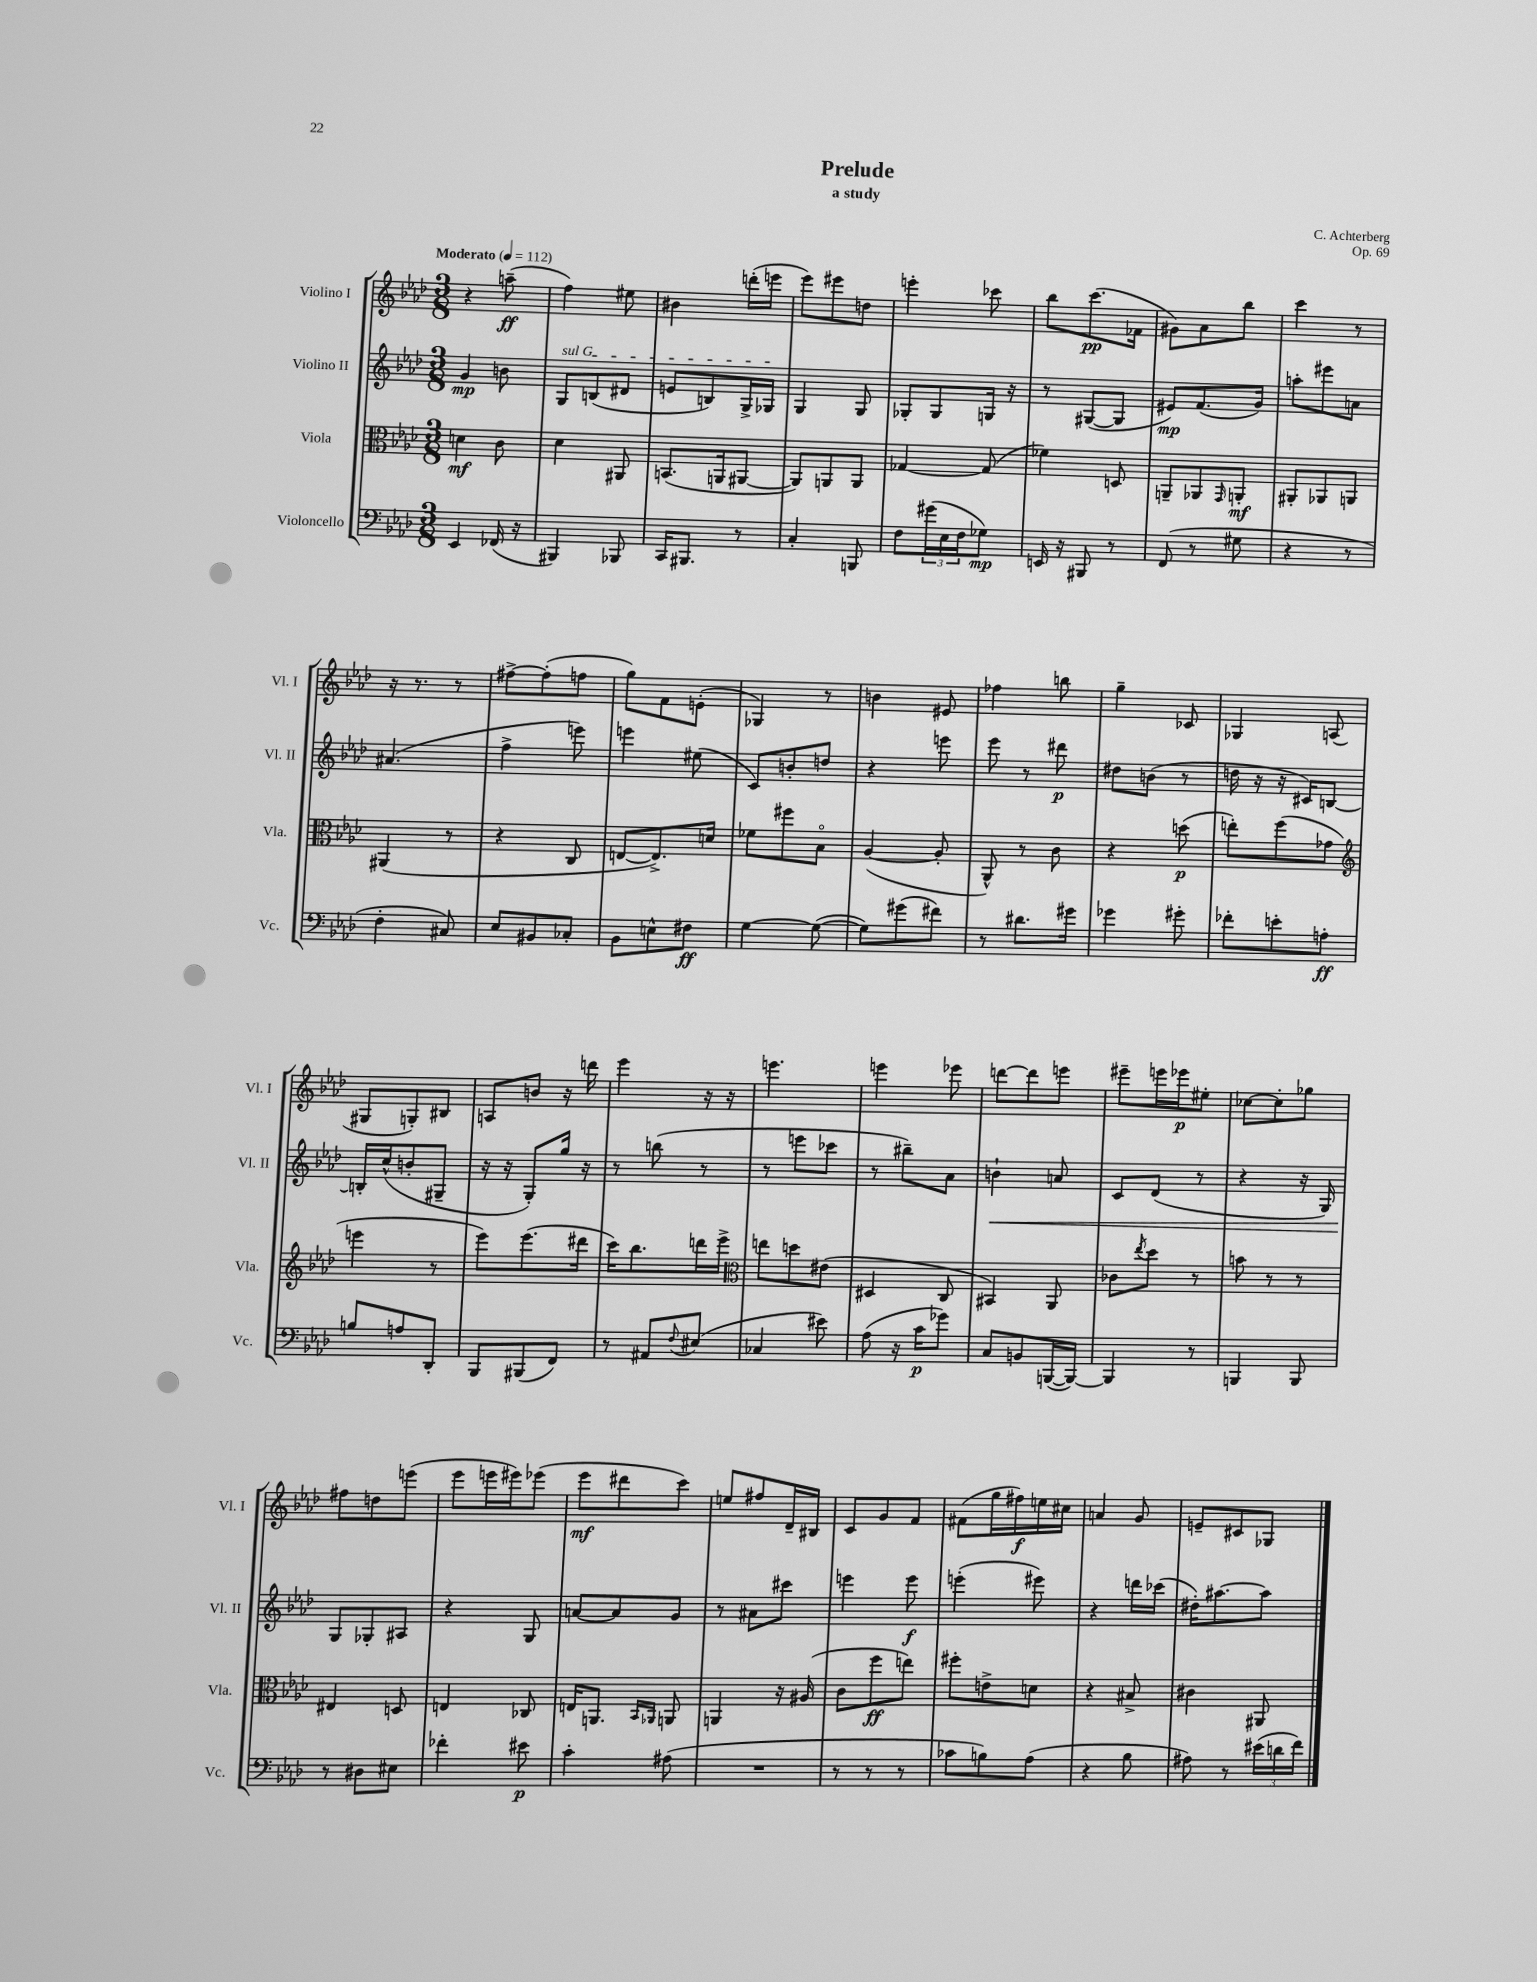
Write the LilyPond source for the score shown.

\header { title = "Prelude" composer = "C. Achterberg" subtitle = "a study" opus = "Op. 69" }
<<
\new StaffGroup <<
\new Staff = "s0" \with { instrumentName = "Violino I" shortInstrumentName = "Vl. I" } {
    \clef treble \key aes \major \numericTimeSignature \time 3/8 \tempo "Moderato" 4 = 112
    r4 a''8--\ff( |
    f''4) eis''8 |
    bis'4 d'''16-.( e'''16 |
    ees'''8) eis'''8 d''8 |
    e'''4-. ces'''8 |
    bes''8 c'''8.\pp( fes'16 |
    gis'8) aes'8 bes''8 |
    c'''4 r8 |
    r16 r8. r8 |
    fis''8~-> fis''8-.( f''8 |
    g''8) f'8 e'8-.( |
    ges4) r8 |
    b'4 eis'8 |
    fes''4 b''8 |
    g''4-- ces'8 |
    ges4 a8( |
    gis8 g8-.) bis8 |
    a8 b'8 r16 d'''16 |
    ees'''4 r16 r16 |
    e'''4. |
    e'''4 ees'''8 |
    d'''8~ d'''8 e'''8 |
    eis'''8-- e'''16 ees'''16\p eis''8-. |
    ces''8~ ces''8-. ges''8 |
    fis''8 d''8 e'''8( |
    ees'''8 e'''16 eis'''16) ees'''8( |
    ees'''8\mf dis'''8 c'''8) |
    e''8 fis''8 des'16-- bis16 |
    c'8 g'8 f'8 |
    fis'8( g''16 fis''16\f) e''16 cis''16 |
    a'4 g'8 |
    e'8-- cis'8 ges8 \bar "|." |
}
\new Staff = "s1" \with { instrumentName = "Violino II" shortInstrumentName = "Vl. II" } {
    \clef treble \key aes \major \numericTimeSignature \time 3/8
    g'4\mp b'8 |
    \once \override TextSpanner.bound-details.left.text = \markup { \italic "sul G" } g8\startTextSpan b8( dis'8 |
    e'8 b8) g16-> ges16\stopTextSpan |
    g4 g8 |
    ges8-. ges8 g16 r16 |
    r8 gis8~( gis8 |
    eis'8\mp) f'8.( g'16) |
    a''8-. eis'''8 a'8 |
    ais'4.( |
    f''4-> e'''8) |
    e'''4 eis''8( |
    c'8) b'8-. d''8 |
    r4 e'''8 |
    ees'''8 r8 dis'''8\p |
    dis''8 b'8( r8 |
    d''16 r16 r16 cis'16) b8~ |
    b16-. c''16-^( b'8-. gis8-- |
    r16 r16 g8-.) g''16 r16 |
    r8 b''8( r8 |
    r8 e'''8 ces'''8 |
    r8 bis''8--) aes'8 |
    b'4-!\< a'8 |
    c'8 des'8( r8 |
    r4 r16 g16) |
    g8\! ges8-. ais8 |
    r4 g8 |
    a'8~ a'8 g'8 |
    r8 ais'8 cis'''8 |
    e'''4 e'''8\f |
    e'''4-.( eis'''8) |
    r4 d'''16 ces'''16( |
    dis''16-.) ais''8.~ ais''8 \bar "|." |
}
\new Staff = "s2" \with { instrumentName = "Viola" shortInstrumentName = "Vla." } {
    \clef alto \key aes \major \numericTimeSignature \time 3/8
    d'4\mf c'8 |
    des'4 ais,8 |
    b,8.( a,16 ais,8~ |
    ais,8) a,8 a,8 |
    ges4~ ges8( |
    fes'4) d8 |
    a,8-- aes,8 \grace { g,16 } a,8-.\mf |
    ais,8-. aes,8 a,8 |
    ais,4( r8 |
    r4 c8 |
    e8~ e8.->) d'16 |
    fes'8 fis''8 bes8\flageolet |
    aes4~( aes8-. |
    aes,8-^) r8 c'8 |
    r4 d''8\p( |
    e''8-.) f''8( ges'8 |
    \clef treble e'''4 r8 |
    ees'''8) ees'''8.( dis'''16 |
    c'''16) bes''8. d'''16 ees'''16-> |
    \clef alto e''8 d''8 eis'8( |
    dis4 c8 |
    bis,4) aes,8 |
    ces'8 \acciaccatura { ees''8 } des''8 r8 |
    b'8 r8 r8 |
    eis4 d8 |
    e4 ces8 |
    e16 a,8. \grace { bes,16 aes,16 } a,8 |
    a,4 r16 ais16( |
    c'8 f''8\ff e''8) |
    fis''8-. e'8-> d'8 |
    r4 bis8-> |
    cis'4 ais,8 \bar "|." |
}
\new Staff = "s3" \with { instrumentName = "Violoncello" shortInstrumentName = "Vc." } {
    \clef bass \key aes \major \numericTimeSignature \time 3/8
    ees,4 fes,16( r16 |
    bis,,4) bes,,8 |
    c,16 bis,,8. r8 |
    c4-. b,,8 |
    f8 \tuplet 3/2 { gis'16( ees16 f16 } ges8\mp) |
    e,16 r16 bis,,8 r8 |
    f,8( r8 gis8 |
    r4 r8 |
    f4-. cis8) |
    ees8 bis,8 ces8-. |
    bes,8 e8-^ fis8\ff |
    g4~ g8~( |
    g8) gis'8( fis'8) |
    r8 dis'8. gis'16 |
    ges'4 gis'8-. |
    fes'8-. e'8-. a8-.\ff |
    b8 a8 des,8-. |
    bes,,8 bis,,8( f,8) |
    r8 ais,8 \appoggiatura { f8 } eis8( |
    ces4 eis'8) |
    aes8( r16 c'16\p ges'8) |
    c8 b,8 b,,16~( b,,16~) |
    b,,4 r8 |
    b,,4 b,,8 |
    r8 dis8 eis8 |
    fes'4-. eis'8\p |
    c'4-. ais8( |
    R4. |
    r8 r8 r8 |
    ces'8 b8) aes8( |
    r4 bes8 |
    ais8) r8 \tuplet 3/2 { eis'16( d'16 f'16) } \bar "|." |
}
>>
>>
\layout { \context { \Score \remove "Bar_number_engraver" } }
